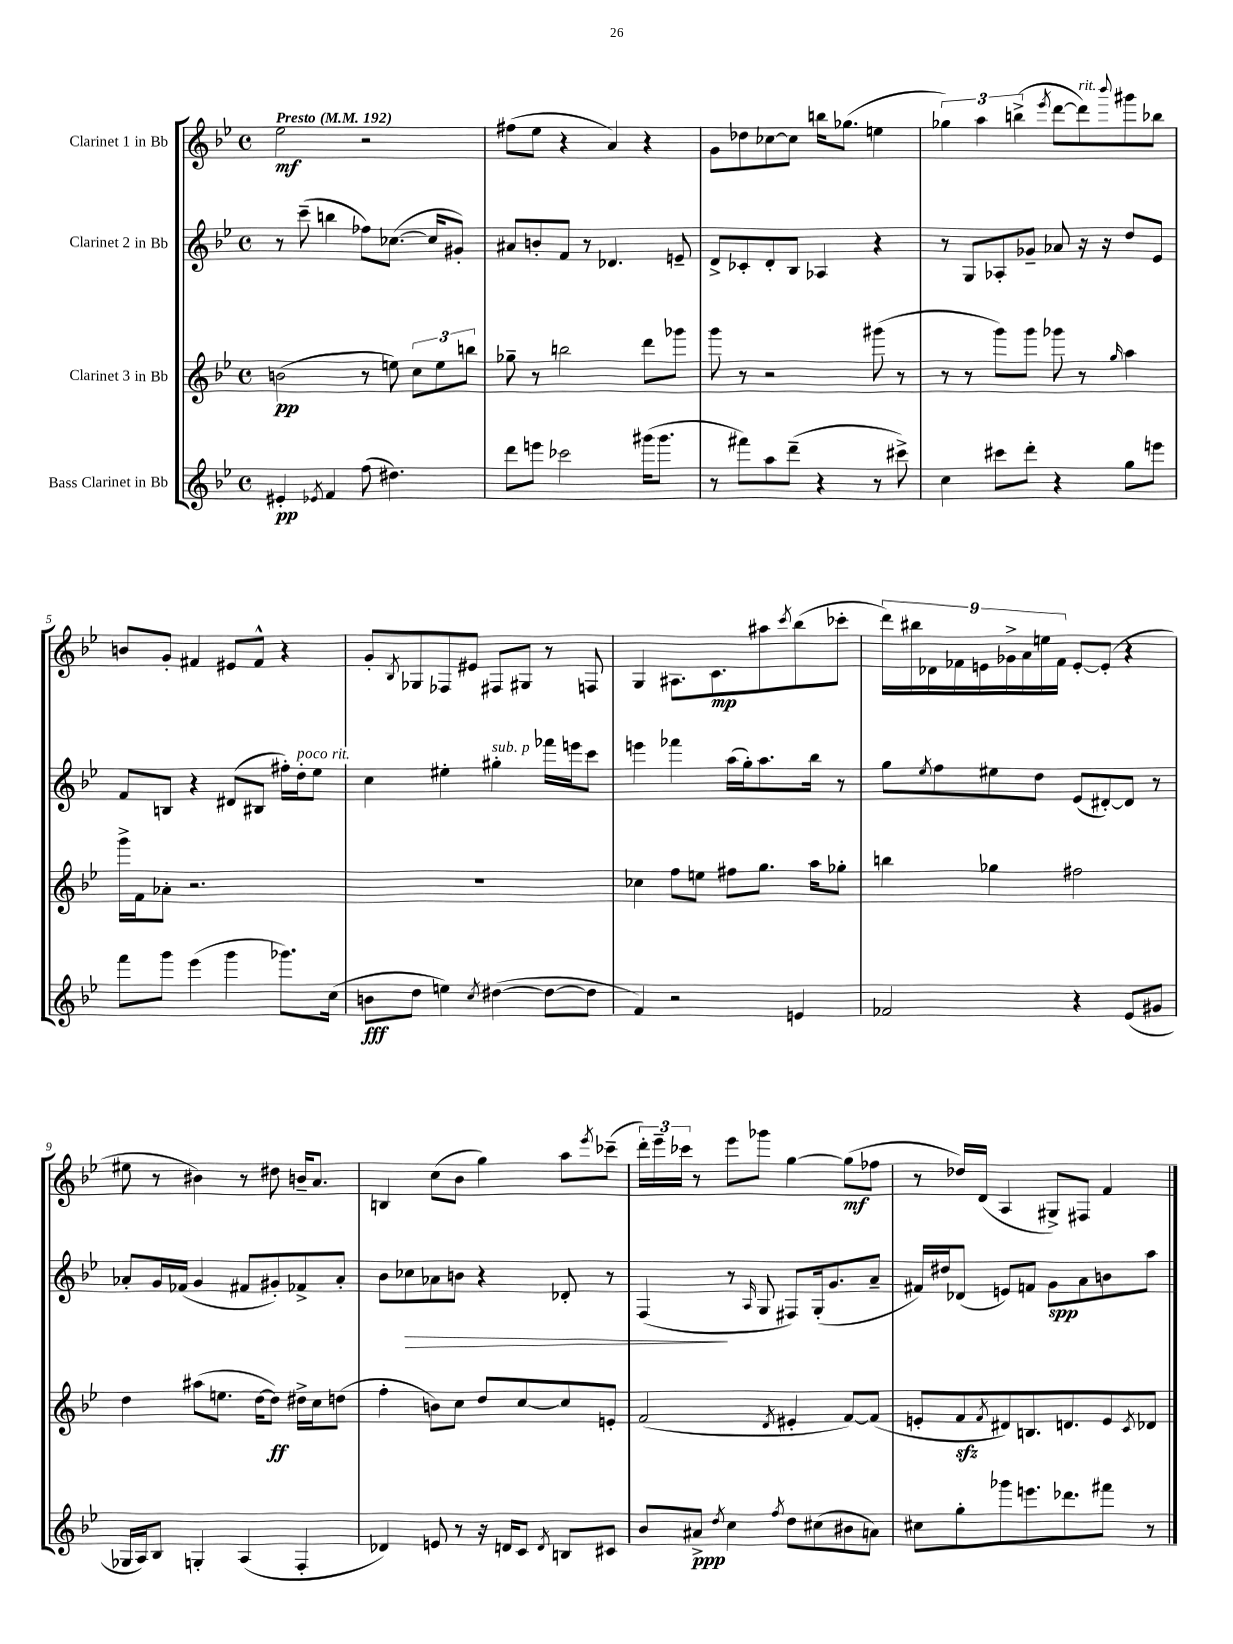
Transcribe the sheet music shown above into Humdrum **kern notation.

**kern	**dynam	**kern	**dynam	**kern	**dynam	**kern	**dynam
*part4	*part4	*part3	*part3	*part2	*part2	*part1	*part1
*staff4	*staff4	*staff3	*staff3	*staff2	*staff2	*staff1	*staff1
*I"Bass Clarinet in Bb	*	*I"Clarinet 3 in Bb	*	*I"Clarinet 2 in Bb	*	*I"Clarinet 1 in Bb	*
*clefG2	*	*clefG2	*	*clefG2	*	*clefG2	*
*k[b-e-]	*	*k[b-e-]	*	*k[b-e-]	*	*k[b-e-]	*
*M4/4	*	*M4/4	*	*M4/4	*	*M4/4	*
*met(c)	*	*met(c)	*	*met(c)	*	*met(c)	*
*MM192	*	*MM192	*	*MM192	*	*MM192	*
=1	=1	=1	=1	=1	=1	=1	=1
!	!	!	!	!	!	!LO:TX:a:B:t=Presto	!
4e#X'/	pp	(2bn\	pp	8r	.	2ee-\	mf
.	.	.	.	(8ccc~\	.	.	.
8qe-X/	.	.	.	.	.	.	.
4f/	.	.	.	4bbn\	.	.	.
(8ff\	.	8r	.	8ff-X\L)	.	2r	.
4.dd#X\)	.	8een\)	.	([8.cc-X\J	.	.	.
.	.	12cc\L	.	.	.	.	.
.	.	.	.	16cc-/KL]	.	.	.
.	.	12ee\	.	.	.	.	.
.	.	.	.	8g#X'/J)	.	.	.
.	.	12bbn\J	.	.	.	.	.
=2	=2	=2	=2	=2	=2	=2	=2
8ddd\L	.	8gg-X~\	.	8a#X/L	.	(8ff#X\L	.
8eeen\J	.	8r	.	8bn'/	.	8ee-\J	.
2ccc-X\	.	2bbn\	.	8f/J	.	4r	.
.	.	.	.	8r	.	.	.
.	.	.	.	4.d-X/	.	4a/)	.
(16ggg#X\KL	.	8ddd\L	.	.	.	4r	.
8.ggg#\J	.	.	.	.	.	.	.
.	.	8ggg-X\J	.	8en~/	.	.	.
=3	=3	=3	=3	=3	=3	=3	=3
8r	.	8ggg\	.	8d^/L	.	8g\L	.
8fff#X\L)	.	8r	.	8c-X'/	.	8dd-X\	.
8aa\	.	2r	.	8d'/	.	[8cc-X\	.
(8ddd~\J	.	.	.	8B-/J	.	8cc-\J]	.
4r	.	.	.	4A-X/	.	16bbn\KL	.
.	.	.	.	.	.	(8.gg-X\J	.
8r	.	(8ggg#X\	.	4r	.	4een\	.
8ccc#X^\)	.	8r	.	.	.	.	.
=4	=4	=4	=4	=4	=4	=4	=4
4cc\	.	8r	.	8r	.	6gg-X\)	.
.	.	8r	.	8G/L	.	.	.
.	.	.	.	.	.	6aa\	.
8ccc#X\L	.	8ggg\L)	.	8A-X'/	.	.	.
.	.	.	.	.	.	(6bbn^\	.
8ddd'\J	.	8ggg\J	.	8g-X~/J	.	.	.
.	.	.	.	.	.	8qeee-/	.
4r	.	8ggg-X\	.	8a-X/	.	[8ddd\L	.
!	!	!	!	!	!	!LO:TX:a:i:t=rit.	!
.	.	8r	.	16r	.	8ddd\])	.
.	.	.	.	16r	.	.	.
.	.	16qqgg/	.	.	.	8qqbbb-/	.
8gg\L	.	4aa\	.	8dd/L	.	8ggg#X\	.
8eeen\J	.	.	.	8e-/J	.	8bb-X\J	.
!!LO:LB:g=z
=5	=5	=5	=5	=5	=5	=5	=5
8fff\L	.	16ggg^\LL	.	8f/L	.	8bn/L	.
.	.	16f\J	.	.	.	.	.
8ggg\J	.	8a-X'\J	.	8Bn/J	.	8g'/J	.
(4eee-\	.	2.r	.	4r	.	4f#X/	.
4ggg\	.	.	.	(8d#X/L	.	8e#X/L	.
.	.	.	.	8B#X/J	.	8f#^^/J	.
8.ggg-X\L)	.	.	.	16ff#X'\LL)	.	4r	.
!	!	!	!	!LO:TX:a:i:t=poco rit.	!	!	!
.	.	.	.	16dd'\J	.	.	.
.	.	.	.	8ee-\J	.	.	.
(16cc\Jk	.	.	.	.	.	.	.
=6	=6	=6	=6	=6	=6	=6	=6
8bn\L	fff	1r	.	4cc\	.	8g'/L	.
.	.	.	.	.	.	8qB-/	.
8dd\J	.	.	.	.	.	8G-X/	.
4een\)	.	.	.	4ee#X'\	.	8F-X/	.
.	.	.	.	.	.	8e#X/J	.
8qcc/	.	.	.	.	.	.	.
!	!	!	!	!LO:TX:a:i:t=sub. p	!	!	!
([4dd#X\	.	.	.	4gg#X'\	.	8F#X/L	.
.	.	.	.	.	.	8G#X/J	.
8dd#\L_	.	.	.	16fff-X\LL	.	8r	.
.	.	.	.	16eeen\J	.	.	.
8dd#\J]	.	.	.	8ccc\J	.	8Fn/	.
=7	=7	=7	=7	=7	=7	=7	=7
4f/)	.	4cc-X\	.	4eeen\	.	4G/	.
2r	.	8ff\L	.	4fff-X\	.	8.A#X\L	.
.	.	8een\J	.	.	.	.	.
.	.	.	.	.	.	8.c\	mp
.	.	8ff#X\L	.	(16aa\LL	.	.	.
.	.	.	.	16gg'\J)	.	.	.
.	.	8.gg\J	.	8.aa\	.	8aa#X\	.
.	.	.	.	.	.	8qccc/	.
4en/	.	.	.	.	.	(8bb-\	.
.	.	16aa\KL	.	16bb-\Jk	.	.	.
.	.	8gg-X'\J	.	8r	.	8ccc-X'\J	.
=8	=8	=8	=8	=8	=8	=8	=8
2f-X/	.	4bbn\	.	8gg\L	.	18ddd\LL)	.
.	.	.	.	.	.	18bb#X\	.
.	.	.	.	.	.	18d-X\	.
.	.	.	.	8qee-/	.	.	.
.	.	.	.	8ff\	.	.	.
.	.	.	.	.	.	18f-X\	.
.	.	.	.	.	.	18en\	.
.	.	4gg-X\	.	8ee#X\	.	.	.
.	.	.	.	.	.	18g-X^\	.
.	.	.	.	.	.	18a\	.
.	.	.	.	8dd\J	.	.	.
.	.	.	.	.	.	18een\	.
.	.	.	.	.	.	18f-\JJ	.
4r	.	2ff#X\	.	(8e-/L	.	[8e'/L	.
.	.	.	.	[8d#X'/)	.	(8e'/J]	.
(8e-/L	.	.	.	8d#/J]	.	4r	.
8g#X/J	.	.	.	8r	.	.	.
!!LO:LB:g=z
=9	=9	=9	=9	=9	=9	=9	=9
16G-X/LL	.	4dd\	.	8a-X'/L	.	8ee#X\	.
16A/J)	.	.	.	.	.	.	.
8B-/J	.	.	.	16g/L	.	8r	.
.	.	.	.	(16f-X/JJ	.	.	.
4Gn'/	.	(8aa#X\L	.	4g/	.	4b#X\)	.
.	.	8.een\J	.	.	.	.	.
(4A/	.	.	.	8f#X/L	.	8r	.
.	.	[16dd\KL	.	.	.	.	.
.	.	8dd\J])	ff	8g#X'/)	.	8dd#X\	.
4F'/	.	16dd#X^\LL	.	8f-X^/	.	16bn~/KL	.
.	.	16cc\J	.	.	.	8.a/J	.
.	.	(8ddn\J	.	8a-'/J	.	.	.
=10	=10	=10	=10	=10	=10	=10	=10
4d-X/)	.	4ff'\	.	8b-\L	.	4Bn/	.
!	!	!	!	!	!LO:HP:b	!	!
.	.	.	.	8cc-X\	>	.	.
8en/	.	8bn\L)	.	8a-X\	.	(8cc\L	.
8r	.	8cc\J	.	8bn\J	.	8b-\J	.
16r	.	8dd/L	.	4r	.	4gg\)	.
16dn/KL	.	.	.	.	.	.	.
8c/J	.	[8cc/	.	.	.	.	.
8qd/	.	.	.	.	.	.	.
8Bn/L	.	8cc/]	.	8d-X'/	.	8aa\L	.
.	.	.	.	.	.	8qeee-/	.
8c#X/J	.	8en'/J	.	8r	.	(8ccc-X~\J	.
=11	=11	=11	=11	=11	=11	=11	=11
8b-/L	.	(2f/	.	(4F/	.	24ddd'\LL)	.
.	.	.	.	.	.	24eee-~\	.
.	.	.	.	.	.	24ccc-X\JJ	.
8a#X^/J	ppp	.	.	.	.	8r	.
8qdd/	.	.	.	.	.	.	.
4cc\	.	.	.	8r	]	8eee-\L	.
.	.	.	.	16qqA/	.	.	.
.	.	.	.	8G/	.	8ggg-X\J	.
8qff/	.	8qd/	.	.	.	.	.
8dd\L	.	4e#X'/	.	8F#X/L)	.	[4gg\	.
(8cc#X\	.	.	.	(16G'/k	.	.	.
.	.	.	.	8.g/	.	.	.
8b#X\	.	[8f/L)	.	.	.	(8gg\L]	mf
8an\J)	.	(8f/J]	.	8a~/J	.	8ff-X\J	.
=12	=12	=12	=12	=12	=12	=12	=12
8cc#X\L	.	8en'/L	.	16f#X/LL)	.	8r	.
.	.	.	.	16dd#X/J	.	.	.
8gg'\	.	8fzz/	.	(8d-X/J	.	16dd-X/LL)	.
.	.	.	.	.	.	(16d/JJ	.
.	.	8qf/	.	.	.	.	.
8ggg-X\	.	8d#X/)	.	8en/L)	.	4A/	.
8.eeen\	.	8.Bn/	.	8fn/J	.	.	.
.	.	.	.	8g\L	spp	8G#X^/L)	.
8.ddd-X\	.	8.dn/	.	.	.	.	.
.	.	.	.	8a\	.	8F#X/J	.
8fff#X\J	.	8e/	.	8bn\	.	4f/	.
.	.	8qc/	.	.	.	.	.
8r	.	8d-X/J	.	8aa\J	.	.	.
==	==	==	==	==	==	==	==
*-	*-	*-	*-	*-	*-	*-	*-
